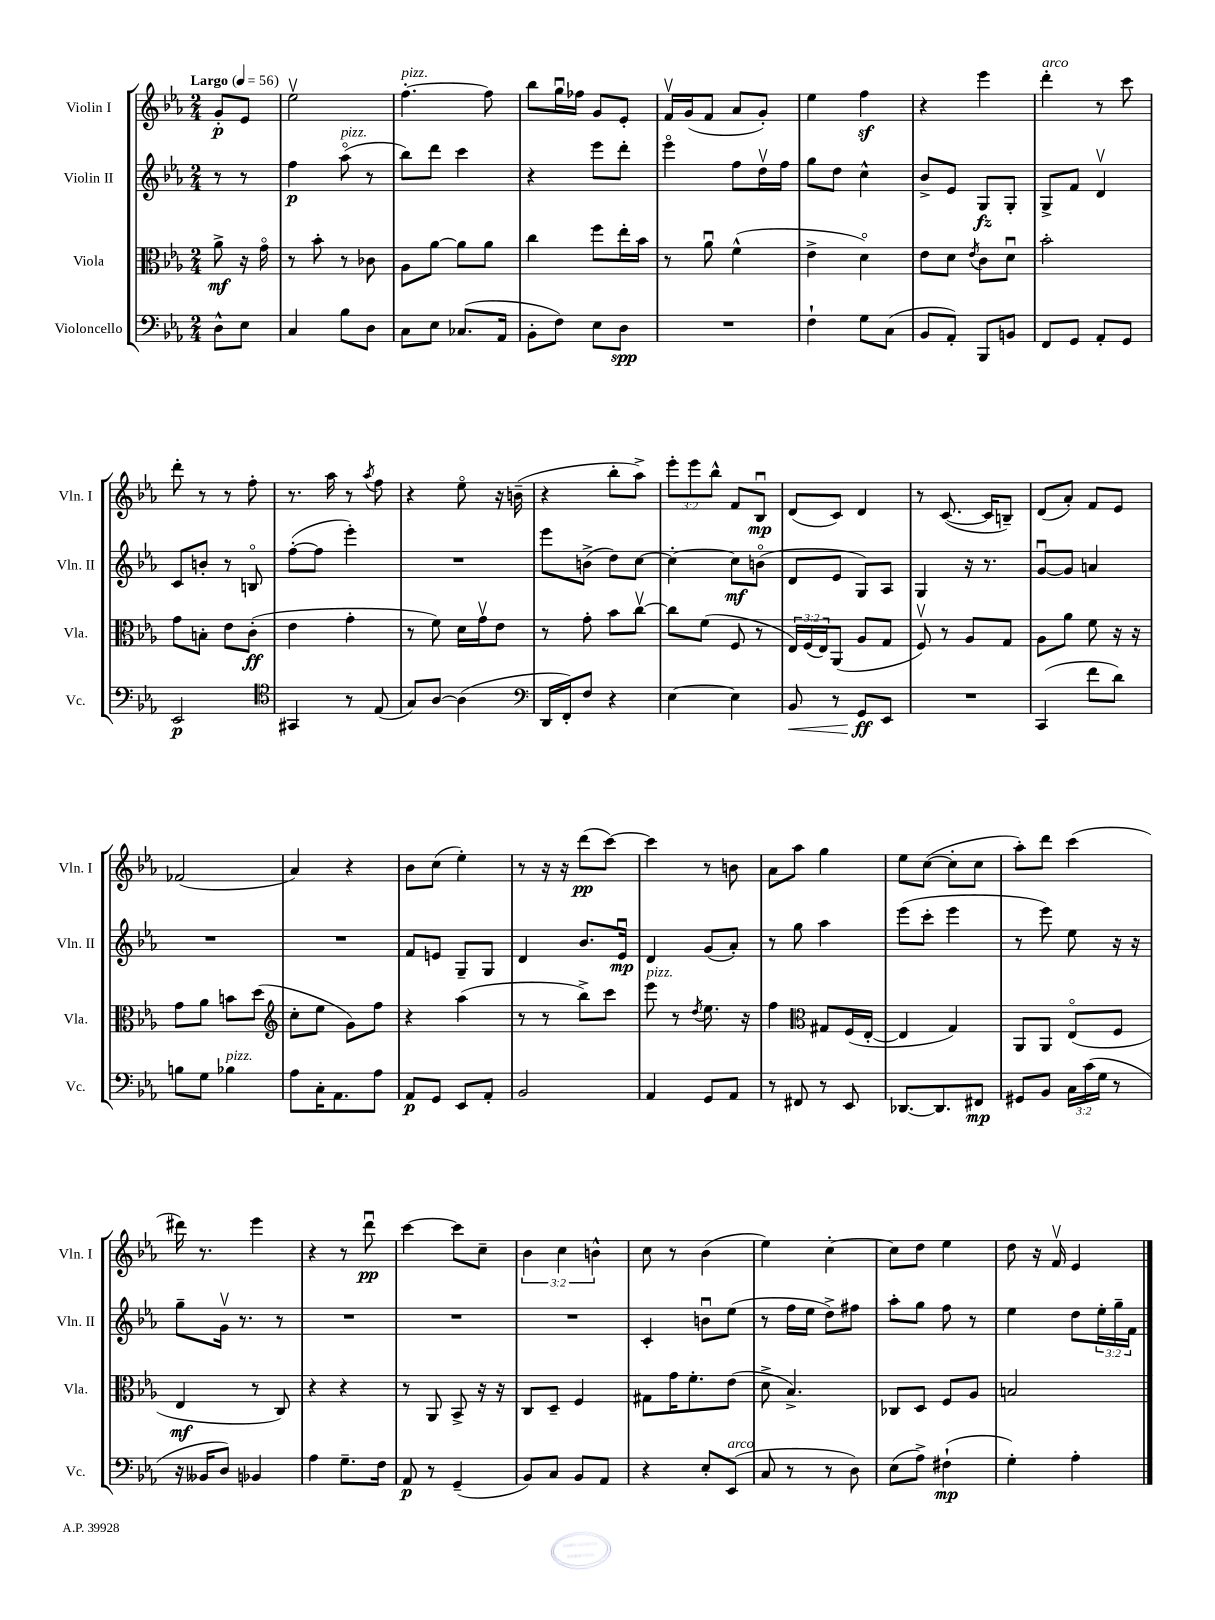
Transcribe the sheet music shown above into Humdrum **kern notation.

**kern	**dynam	**kern	**dynam	**kern	**dynam	**kern	**dynam
*part4	*part4	*part3	*part3	*part2	*part2	*part1	*part1
*staff4	*staff4	*staff3	*staff3	*staff2	*staff2	*staff1	*staff1
*I"Violoncello	*	*I"Viola	*	*I"Violin II	*	*I"Violin I	*
*I'Vc.	*	*I'Vla.	*	*I'Vln. II	*	*I'Vln. I	*
*clefF4	*	*clefC3	*	*clefG2	*	*clefG2	*
*k[b-e-a-]	*	*k[b-e-a-]	*	*k[b-e-a-]	*	*k[b-e-a-]	*
*M2/4	*	*M2/4	*	*M2/4	*	*M2/4	*
*MM56	*	*MM56	*	*MM56	*	*MM56	*
=	=	=	=	=	=	=	=
!	!	!	!	!	!	!LO:TX:a:B:t=Largo	!
8D^^\L	.	8a-^\	mf	8r	.	8g'/L	p
8E-\J	.	16r	.	8r	.	8e-/J	.
.	.	16g\	.	.	.	.	.
=1	=1	=1	=1	=1	=1	=1	=1
4C/	.	8r	.	4ff\	p	2ee-v\	.
.	.	8b-'\	.	.	.	.	.
!	!	!	!	!LO:TX:a:i:t=pizz.	!	!	!
8B-\L	.	8r	.	(8aa-\	.	.	.
8D\J	.	8c-X\	.	8r	.	.	.
=2	=2	=2	=2	=2	=2	=2	=2
!	!	!	!	!	!	!LO:TX:a:i:t=pizz.	!
8C\L	.	8A-\L	.	8bb-\L)	.	[4.ff'\	.
8E-\J	.	[8a-\J	.	8ddd\J	.	.	.
(8.C-X/L	.	8a-\L]	.	4ccc\	.	.	.
.	.	8a-\J	.	.	.	8ff\]	.
16AA-/Jk	.	.	.	.	.	.	.
=3	=3	=3	=3	=3	=3	=3	=3
8BB-'\L	.	4cc\	.	4r	.	8bb-\L	.
8F\J)	.	.	.	.	.	16ggu\L	.
.	.	.	.	.	.	16ff-X\JJ	.
8E-\L	.	8ff\L	.	8eee-\L	.	8g/L	.
8D\J	spp	16ee-'\L	.	8ddd'\J	.	8e-'/J	.
.	.	16b-\JJ	.	.	.	.	.
=4	=4	=4	=4	=4	=4	=4	=4
2r	.	8r	.	4eee-\	.	16fv/LL	.
.	.	.	.	.	.	(16g/J	.
.	.	8a-u\	.	.	.	8f/J	.
.	.	(4f^^\	.	8ff\L	.	8a-/L	.
.	.	.	.	16ddv\L	.	8g'/J)	.
.	.	.	.	16ff\JJ	.	.	.
=5	=5	=5	=5	=5	=5	=5	=5
4F`\	.	4e-^\	.	8gg\L	.	4ee-\	.
.	.	.	.	8dd\J	.	.	.
8G\L	.	4d\)	.	4cc^^\	.	4ffz\	.
(8C\J	.	.	.	.	.	.	.
=6	=6	=6	=6	=6	=6	=6	=6
8BB-/L	.	8e-\L	.	8b-^/L	.	4r	.
8AA-'/J)	.	8d\J	.	8e-/J	.	.	.
.	.	8qe-/	.	.	.	.	.
8BBB-/L	.	8c\L	.	8G/L	fz	4eee-\	.
8BBn/J	.	8du\J	.	8G'/J	.	.	.
=7	=7	=7	=7	=7	=7	=7	=7
!	!	!	!	!	!	!LO:TX:a:i:t=arco	!
8FF/L	.	2b-'\	.	8G^/L	.	4ddd'\	.
8GG/J	.	.	.	8f/J	.	.	.
8AA-'/L	.	.	.	4dv/	.	8r	.
8GG/J	.	.	.	.	.	8ccc\	.
!!LO:LB:g=z
=8	=8	=8	=8	=8	=8	=8	=8
2EE-/	p	8g\L	.	8c/L	.	8ddd'\	.
.	.	8Bn'\J	.	8bn'/J	.	8r	.
.	.	8e-\L	.	8r	.	8r	.
.	.	(8c'\J	ff	8Bn/	.	8ff'\	.
=9	=9	=9	=9	=9	=9	=9	=9
*clefC4	*	*	*	*	*	*	*
4GG#X/	.	4e-\	.	([8ff'\L	.	8.r	.
.	.	.	.	8ff\J]	.	.	.
.	.	.	.	.	.	16aa-\	.
8r	.	4g'\	.	4eee-'\)	.	8r	.
.	.	.	.	.	.	8qaa-/	.
(8E-/	.	.	.	.	.	8ff\	.
=10	=10	=10	=10	=10	=10	=10	=10
8G/L)	.	8r	.	2r	.	4r	.
[8A-/J	.	8f\)	.	.	.	.	.
(4A-\]	.	16d\LL	.	.	.	8ee-\	.
.	.	16gv\J	.	.	.	.	.
.	.	8e-\J	.	.	.	16r	.
.	.	.	.	.	.	(16bn~\	.
=11	=11	=11	=11	=11	=11	=11	=11
*clefF4	*	*	*	*	*	*	*
16DD/LL	.	8r	.	8eee-\L	.	4r	.
16FF'/J)	.	.	.	.	.	.	.
8F/J	.	8g'\	.	(8bn^\J	.	.	.
4r	.	8b-\L	.	8dd\L)	.	8bb-'\L	.
.	.	[8ccv\J	.	[8cc\J	.	8aa-^\J)	.
=12	=12	=12	=12	=12	=12	=12	=12
[4E-\	.	8cc\L]	.	4cc'\_	.	12eee-'\L	.
.	.	.	.	.	.	12eee-\	.
.	.	(8f\J	.	.	.	.	.
.	.	.	.	.	.	12bb-^^\J	.
4E-\]	.	8F/	.	8cc\L]	mf	8f/L	.
.	.	8r	.	(8bn\J	.	8B-u/J	mp
=13	=13	=13	=13	=13	=13	=13	=13
!	!LO:HP:b	!	!	!	!	!	!
8BB-/	<	24E-/LL)	.	8d/L	.	(8d/L	.
.	.	(24F/	.	.	.	.	.
.	.	24E-/J)	.	.	.	.	.
8r	.	(8AA-/J	.	8e-/J	.	8c/J)	.
8GG/L	ff	8A-/L	.	8G/L)	.	4d/	.
8EE-/J	[	8G/J	.	8A-/J	.	.	.
=14	=14	=14	=14	=14	=14	=14	=14
2r	.	8Fv/)	.	4G/	.	8r	.
.	.	8r	.	.	.	([8.c/	.
.	.	8A-/L	.	16r	.	.	.
.	.	.	.	8.r	.	16c/KL]	.
.	.	8G/J	.	.	.	8Bn~/J)	.
=15	=15	=15	=15	=15	=15	=15	=15
(4CC/	.	8A-\L	.	[8gu/L	.	(8d/L	.
.	.	8a-\J	.	8g/J]	.	8a-'/J)	.
8f\L	.	8f\	.	4an/	.	8f/L	.
8d\J)	.	16r	.	.	.	8e-/J	.
.	.	16r	.	.	.	.	.
!!LO:LB:g=z
=16	=16	=16	=16	=16	=16	=16	=16
8Bn\L	.	8g\L	.	2r	.	(2f-X/	.
8G\J	.	8a-\J	.	.	.	.	.
!LO:TX:a:i:t=pizz.	!	!	!	!	!	!	!
4B-X\	.	8bn\L	.	.	.	.	.
.	.	(8dd\J	.	.	.	.	.
=17	=17	=17	=17	=17	=17	=17	=17
*	*	*clefG2	*	*	*	*	*
8A-\L	.	8cc'\L	.	2r	.	4a-/)	.
16C'\K	.	8ee-\J	.	.	.	.	.
8.AA-\	.	.	.	.	.	.	.
.	.	8g\L)	.	.	.	4r	.
8A-\J	.	8ff\J	.	.	.	.	.
=18	=18	=18	=18	=18	=18	=18	=18
8AA-/L	p	4r	.	8f/L	.	8b-\L	.
8GG/J	.	.	.	8en/J	.	(8cc\J	.
8EE-/L	.	(4aa-\	.	8G~/L	.	4ee-'\)	.
8AA-'/J	.	.	.	8G/J	.	.	.
=19	=19	=19	=19	=19	=19	=19	=19
2BB-/	.	8r	.	4d/	.	8r	.
.	.	8r	.	.	.	16r	.
.	.	.	.	.	.	16r	.
.	.	8bb-^\L)	.	8.b-/L	.	(8ddd\L	pp
.	.	8ccc\J	.	.	.	[8ccc\J)	.
.	.	.	.	16e-u/Jk	mp	.	.
=20	=20	=20	=20	=20	=20	=20	=20
!	!	!LO:TX:a:i:t=pizz.	!	!	!	!	!
4AA-/	.	8eee-\	.	4d/	.	4ccc\]	.
.	.	8r	.	.	.	.	.
.	.	8qdd/	.	.	.	.	.
8GG/L	.	8.ee-\	.	(8g/L	.	8r	.
8AA-/J	.	.	.	8a-'/J)	.	8bn\	.
.	.	16r	.	.	.	.	.
=21	=21	=21	=21	=21	=21	=21	=21
8r	.	4ff\	.	8r	.	8a-\L	.
8FF#X/	.	.	.	8gg\	.	8aa-\J	.
*	*	*clefC3	*	*	*	*	*
8r	.	8G#X/L	.	4aa-\	.	4gg\	.
8EE-/	.	(16F/L	.	.	.	.	.
.	.	[16E-'/JJ	.	.	.	.	.
=22	=22	=22	=22	=22	=22	=22	=22
[8.DD-X/L	.	4E-/]	.	(8eee-\L	.	8ee-\L	.
.	.	.	.	8ccc'\J	.	([8cc\J	.
8.DD-/]	.	.	.	.	.	.	.
.	.	4G/)	.	4eee-\	.	8cc'\L]	.
8FF#X/J	mp	.	.	.	.	8cc\J	.
=23	=23	=23	=23	=23	=23	=23	=23
8GG#X/L	.	8AA-/L	.	8r	.	8aa-'\L)	.
8BB-/J	.	8AA-/J	.	8eee-\)	.	8ddd\J	.
24C\LL	.	(8E-/L	.	8ee-\	.	(4ccc\	.
(24c\	.	.	.	.	.	.	.
24G\JJ	.	.	.	.	.	.	.
8r	.	8F/J	.	16r	.	.	.
.	.	.	.	16r	.	.	.
!!LO:LB:g=z
=24	=24	=24	=24	=24	=24	=24	=24
16r	.	4E-/	mf	8gg~\L	.	16ddd#X\)	.
16BB--X/KL	.	.	.	.	.	8.r	.
8D/J)	.	.	.	16gv\Jk	.	.	.
.	.	.	.	8.r	.	.	.
4BB-X/	.	8r	.	.	.	4eee-\	.
.	.	8C/)	.	8r	.	.	.
=25	=25	=25	=25	=25	=25	=25	=25
4A-\	.	4r	.	2r	.	4r	.
8.G~\L	.	4r	.	.	.	8r	.
.	.	.	.	.	.	8dddu\	pp
16F\Jk	.	.	.	.	.	.	.
=26	=26	=26	=26	=26	=26	=26	=26
8AA-/	p	8r	.	2r	.	[4ccc\	.
8r	.	8AA-/	.	.	.	.	.
(4GG~/	.	8BB-^/	.	.	.	8ccc\L]	.
.	.	16r	.	.	.	8cc~\J	.
.	.	16r	.	.	.	.	.
=27	=27	=27	=27	=27	=27	=27	=27
8BB-/L)	.	8C/L	.	2r	.	6b-\	.
8C/J	.	8D~/J	.	.	.	.	.
.	.	.	.	.	.	6cc\	.
8BB-/L	.	4F/	.	.	.	.	.
.	.	.	.	.	.	6bn^^\	.
8AA-/J	.	.	.	.	.	.	.
=28	=28	=28	=28	=28	=28	=28	=28
4r	.	8G#X\L	.	4c'/	.	8cc\	.
.	.	16g\K	.	.	.	8r	.
.	.	8.f'\	.	.	.	.	.
8E-'/L	.	.	.	8bnu\L	.	(4b-\	.
!LO:TX:a:i:t=arco	!	!	!	!	!	!	!
(8EE-/J	.	(8e-\J	.	(8ee-\J	.	.	.
=29	=29	=29	=29	=29	=29	=29	=29
8C/	.	8d^\	.	8r	.	4ee-\)	.
8r	.	4.B-^/)	.	16ff\LL	.	.	.
.	.	.	.	16ee-\JJ	.	.	.
8r	.	.	.	8dd^\L)	.	[4cc'\	.
8D\)	.	.	.	8ff#X\J	.	.	.
=30	=30	=30	=30	=30	=30	=30	=30
(8E-\L	.	8C-X/L	.	8aa-'\L	.	8cc\L]	.
8A-^\J)	.	8D/J	.	8gg\J	.	8dd\J	.
(4F#X`\	mp	8F/L	.	8ff\	.	4ee-\	.
.	.	8A-/J	.	8r	.	.	.
=31	=31	=31	=31	=31	=31	=31	=31
4G'\)	.	2Bn/	.	4ee-\	.	8dd\	.
.	.	.	.	.	.	16r	.
.	.	.	.	.	.	16fv/	.
4A-'\	.	.	.	8dd\L	.	4e-/	.
.	.	.	.	24ee-'\L	.	.	.
.	.	.	.	24gg~\	.	.	.
.	.	.	.	24f\JJ	.	.	.
==	==	==	==	==	==	==	==
*-	*-	*-	*-	*-	*-	*-	*-
